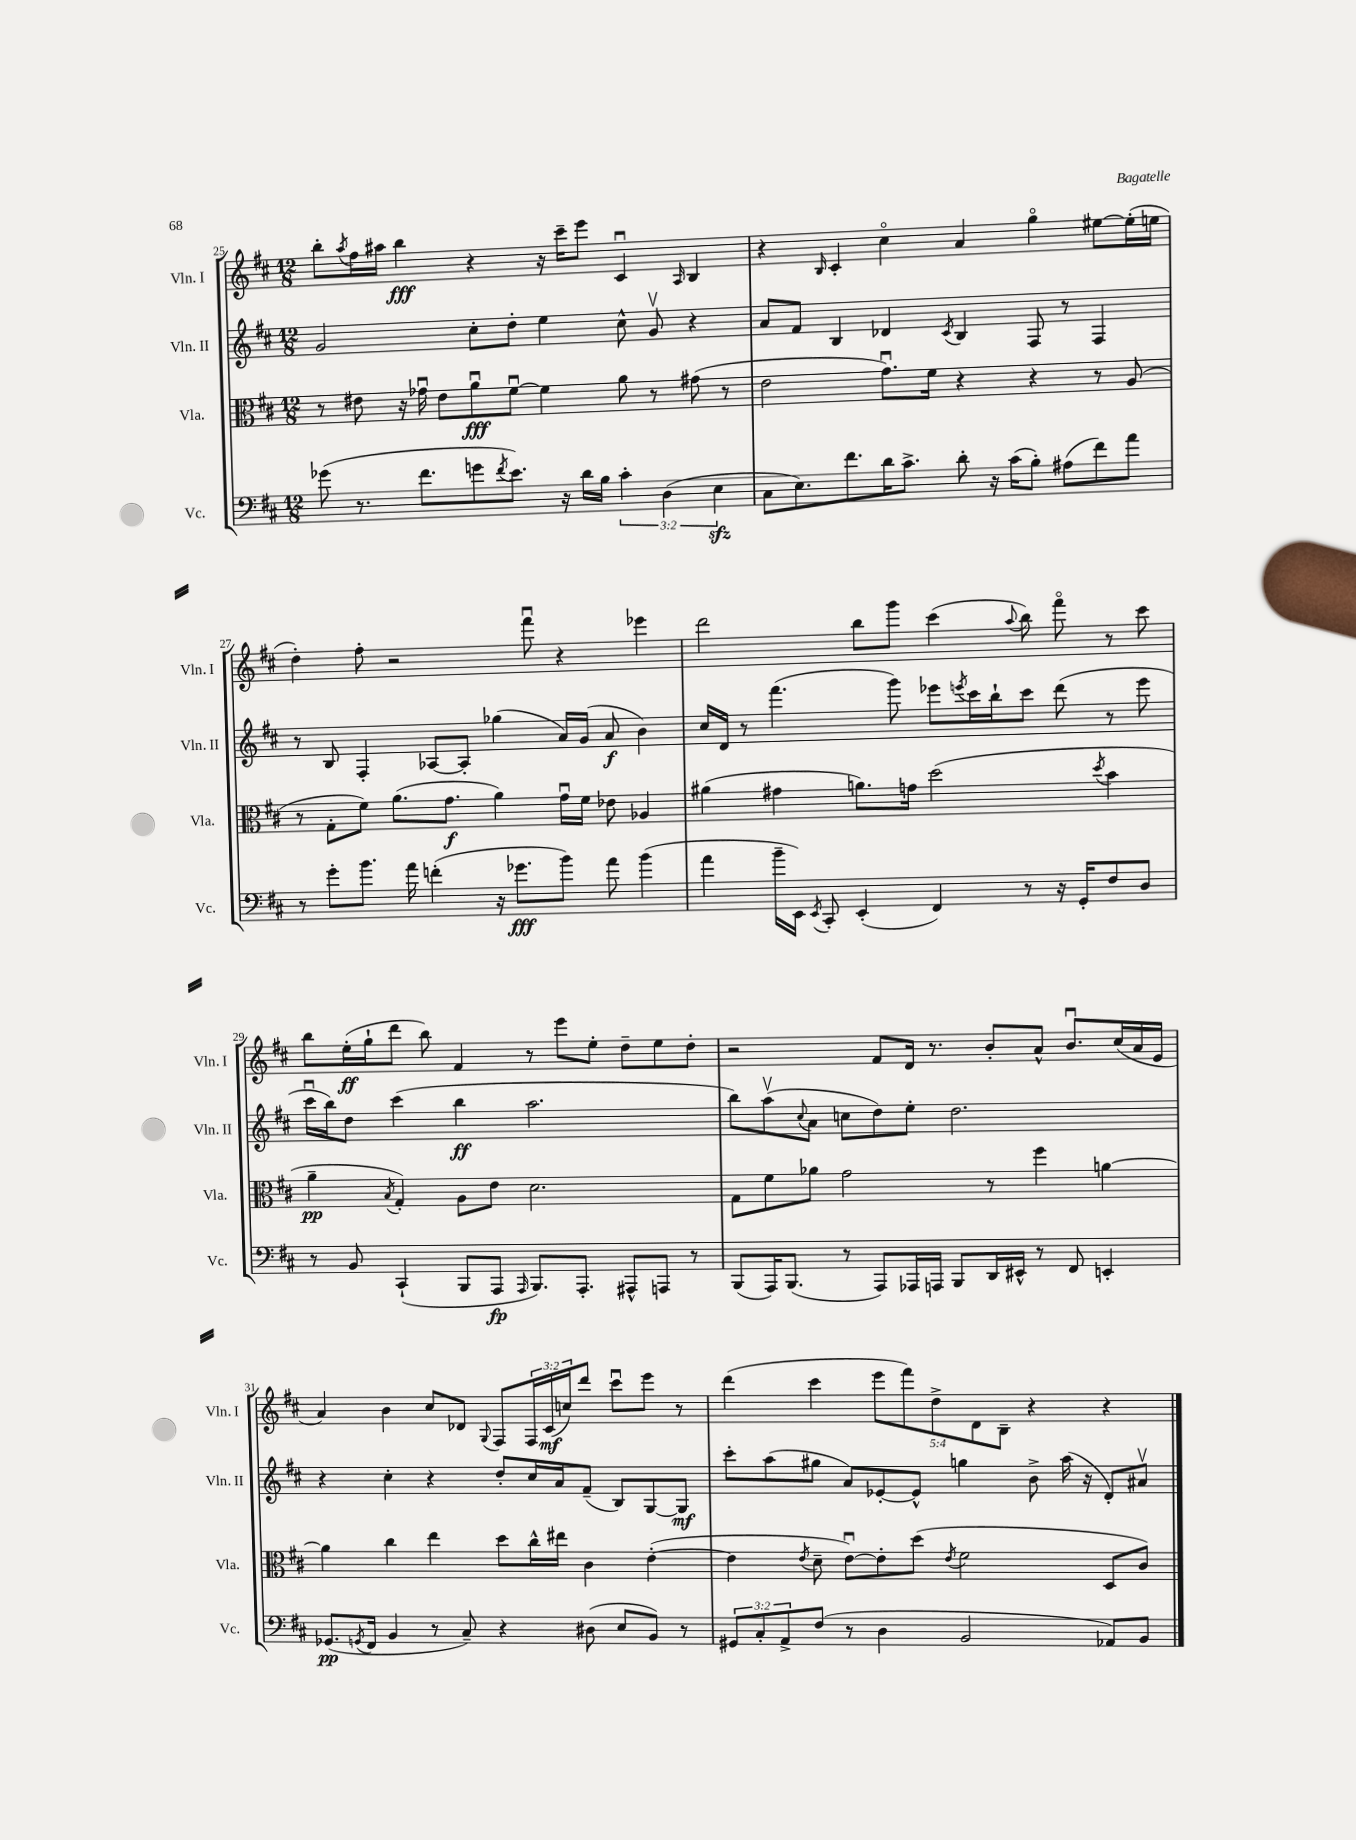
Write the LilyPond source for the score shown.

<<
\new StaffGroup <<
\new Staff = "s0" \with { instrumentName = "Vln. I" shortInstrumentName = "Vln. I" } {
    \clef treble \key d \major \numericTimeSignature \time 12/8 \override Staff.TupletNumber.text = #tuplet-number::calc-fraction-text
    b''8-. \acciaccatura { a''8 } fis''16 ais''16 b''4\fff r4 r16 cis'''16-- e'''8 cis'4\downbow \grace { a16 } b4 |
    r4 \grace { b16 } cis'4-. cis''4\flageolet a'4 g''4\flageolet eis''8~ eis''16-.( e''16 |
    d''4-.) fis''8-. r2 fis'''8\downbow r4 ees'''4 |
    d'''2 b''8 g'''8 cis'''4( \appoggiatura { a''8 } b''8) fis'''8\flageolet r8 cis'''8 |
    b''8 e''16-.\ff( g''16-! d'''8 b''8) fis'4 r8 e'''8 e''8-. d''8-- e''8 d''8-. |
    r2 fis'8 d'16 r8. b'8-. a'8-^ b'8.\downbow cis''16( a'16 e'16 |
    a'4) b'4 cis''8 des'8 \appoggiatura { g8 } fis8 \tuplet 3/2 { fis16 cis'16\mf( c''16) } d'''8 cis'''8\downbow e'''8 r8 |
    d'''4( cis'''4 \tuplet 5/4 { e'''8 fis'''8) d''8-> d'8 b8-- } r4 r4 \bar "|." |
}
\new Staff = "s1" \with { instrumentName = "Vln. II" shortInstrumentName = "Vln. II" } {
    \clef treble \key d \major \numericTimeSignature \time 12/8
    g'2 cis''8-. d''8-. e''4 cis''8-^ g'8\upbow r4 |
    a'8 fis'8 b4 des'4 \acciaccatura { cis'8 } b4 fis8 r8 fis4 |
    r8 b8 fis4-. aes8~ aes8-. ges''4( a'16) g'16( a'8\f b'4) |
    cis''16 d'16 r8 fis'''4.( g'''8) ees'''8 \acciaccatura { e'''8 } cis'''16 b''16-! cis'''8 d'''8( r8 e'''8 |
    cis'''16\downbow b''16) d''8 cis'''4( b''4\ff a''2. |
    b''8) a''8\upbow( \appoggiatura { cis''8 } a'8 c''8 d''8) e''8-. d''2. |
    r4 cis''4-. r4 d''8-. cis''16 a'16 fis'8--( b8) g8~ g8\mf |
    cis'''8-. a''8( gis''8 a'8) ees'8~-. ees'8-^ g''4 b'8-> a''16( r16 d'8-.) ais'8\upbow \bar "|." |
}
\new Staff = "s2" \with { instrumentName = "Vla." shortInstrumentName = "Vla." } {
    \clef alto \key d \major \numericTimeSignature \time 12/8
    r8 eis'8 r16 ges'16\downbow eis'8 a'8\downbow\fff fis'8~\downbow fis'4 a'8 r8 gis'8( r8 |
    e'2 g'8.\downbow) fis'16 r4 r4 r8 a8( |
    r8 g8-. fis'8) a'8.( g'8.\f a'4) g'16\downbow fis'16 ees'8 aes4 |
    ais'4( gis'4 a'8.) g'16 d''2( \acciaccatura { d''8 } b'4 |
    a'4--\pp \acciaccatura { b8 } g4-.) a8 e'8 d'2. |
    g8 fis'8 aes'8 g'2 r8 fis''4 a'4~ |
    a'4 cis''4 e''4 d''8 cis''16-^ eis''16 cis'4 e'4~-.( |
    e'4 \acciaccatura { e'8 } d'8-- e'8~\downbow) e'8-. d''8( \acciaccatura { e'8 } fis'2 d8 cis'8) \bar "|." |
}
\new Staff = "s3" \with { instrumentName = "Vc." shortInstrumentName = "Vc." } {
    \clef bass \key d \major \numericTimeSignature \time 12/8 \override Staff.TupletNumber.text = #tuplet-number::calc-fraction-text
    ges'8( r8. fis'8. g'8 \acciaccatura { fis'8 } e'8.) r16 d'16 b16 \tuplet 3/2 { cis'4-. d4( e4\sfz } |
    cis8 e8.) fis'8. d'16 cis'8.-> d'8-. r16 cis'16( b8-.) ais8( fis'8) a'8 |
    r8 g'8-. b'8. a'16 f'4-.( r16 ges'8.\fff b'8) a'8 b'4( |
    a'4 b'16-- e,16) \acciaccatura { e,8 } cis,8-. e,4-.( fis,4) r8 r16 g,16-. fis8 d8 |
    r8 b,8 cis,4-!( b,,8 a,,8\fp \grace { a,,16 } b,,8.) a,,8.-. ais,,8-^ a,,8 r8 |
    b,,8( a,,16) b,,8.( r8 a,,8) aes,,16 a,,16 b,,8 d,16 eis,16-^ r8 fis,8 e,4-. |
    ges,8.\pp( \acciaccatura { g,8 } fis,16 b,4 r8 cis8--) r4 dis8( e8 b,8) r8 |
    \tuplet 3/2 { gis,8 cis8-. a,8-> } fis8( r8 d4 b,2 aes,8) b,8 \bar "|." |
}
>>
>>
\layout { \context { \Score currentBarNumber = #25 } }
